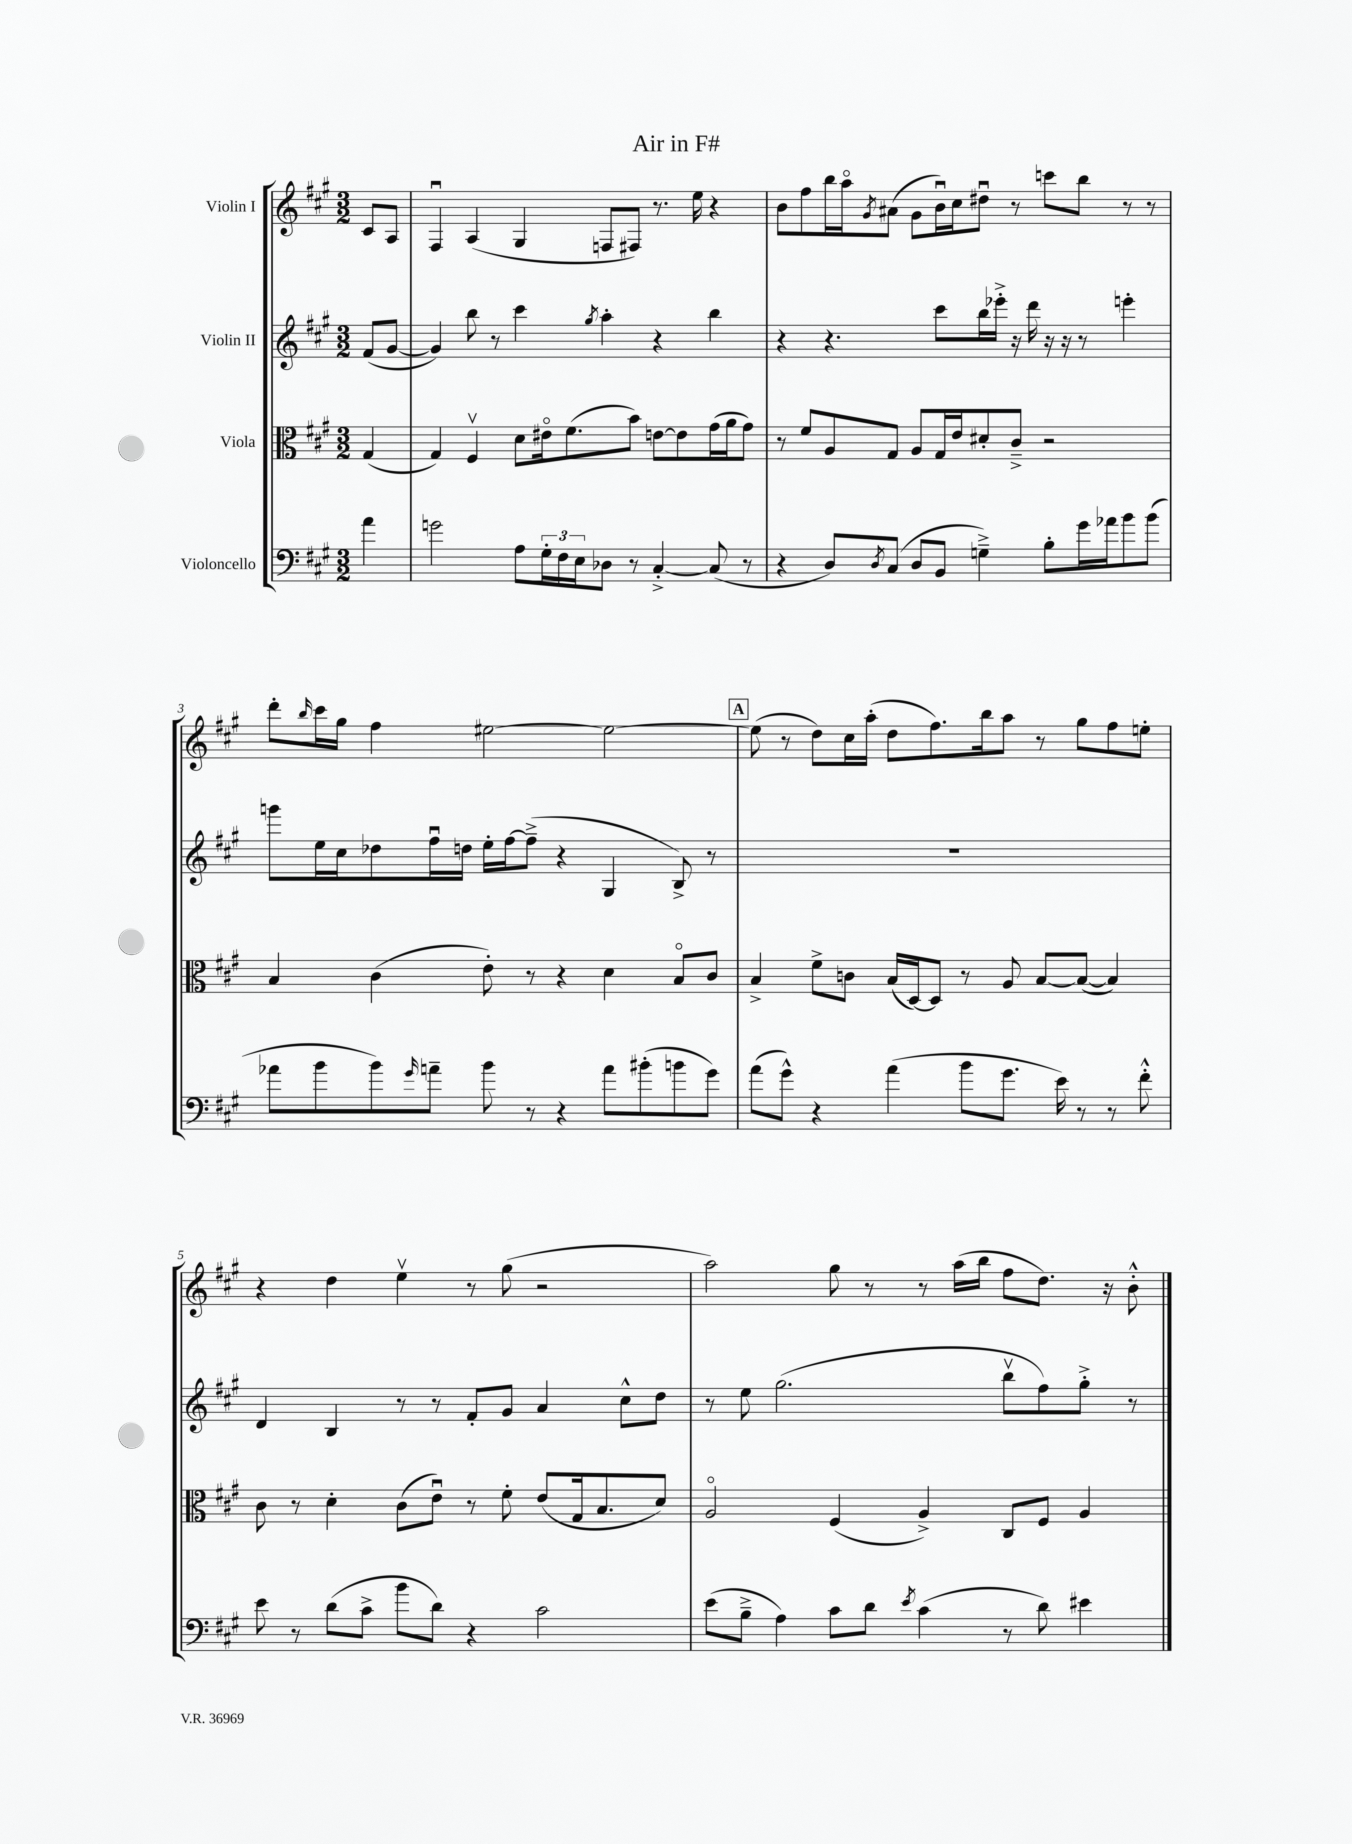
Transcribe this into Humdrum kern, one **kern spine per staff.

**kern	**kern	**kern	**kern
*staff4	*staff3	*staff2	*staff1
*clefF4	*clefC3	*clefG2	*clefG2
*k[f#c#g#]	*k[f#c#g#]	*k[f#c#g#]	*k[f#c#g#]
*M3/2	*M3/2	*M3/2	*M3/2
4a\	(4G#/	(8f#/L	8c#/L
.	.	[8g#/J	8A/J
=	=	=	=
2g\	4G#/)	4g#/])	4F#u/
.	4F#v/	8bb\	(4A/
.	.	8r	.
8A\L	8d\L	4ccc#\	4G#/
24G#'\L	16e#o\k	.	.
24F#\	.	.	.
.	(8.f#\	.	.
24E\J	.	.	.
.	.	8qgg#/	.
8D-\J	.	4aa'\	8F/L
8r	8b\J)	.	8F#/J)
[4C#'^/	[8e\L	4r	8.r
.	8e\]	.	.
.	.	.	16ee\
(8C#/]	(16g#\L	4bb\	4r
.	16a\J	.	.
8r	8g#\J)	.	.
=	=	=	=
4r	8r	4r	8b\L
.	8f#/L	.	8ff#\
8D/L)	8A/	4.r	16bb\L
.	.	.	16aao\J
8qD/	.	.	8qg#/
(8C#/J	8G#/J	.	(8a#\J
8D/L	8A/L	.	8g#\L
8BB/J	16G#/L	8ccc#\L	16bu\L)
.	16e/J	.	16cc#\J
4G~^\)	8d#'/	16bb\L	8dd#u\J
.	.	16eee-'^\JJ	.
.	8c#~^/J	16r	8r
.	.	16ddd\	.
8B'\L	2r	16r	8ccc\L
.	.	16r	.
16g#\L	.	8r	8bb\J
16a-\J	.	.	.
8b\	.	4eee'\	8r
(8b\J	.	.	8r
=	=	=	=
8a-\L	4B/	8ggg\L	8ddd'\L
.	.	.	16qqbb/
8b\	.	16ee\L	16ccc#\L
.	.	16cc#\J	16gg#\JJ
8b\)	(4c#\	8dd-\	4ff#\
16qqg#/	.	.	.
8a~\J	.	16ff#u\L	.
.	.	16dd\JJ	.
8b\	8e'\)	16ee'\LL	[2ee#\
.	.	[16ff#\J	.
8r	8r	(8ff#~^\]J	.
4r	4r	4r	.
8a\L	4d\	4G#/	2ee#\_
(8b#'\	.	.	.
8b\	8Bo/L	8B^/)	.
8g#\J)	8c#/J	8r	.
=	=	=	=
(8a\L	4B^/	1.r	(8ee#\]
8g#^^\J)	.	.	8r
4r	8f#^\L	.	8dd\L)
.	8c\J	.	16cc#\L
.	.	.	(16aa'\JJ
(4a\	(16B/LL	.	8dd\L
.	[16D/J)	.	.
.	8D/]J	.	8.ff#\)
8b\L	8r	.	.
.	.	.	16bb\k
8.g#\J	8A/	.	8aa\J
.	[8B/L	.	8r
16e\)	.	.	.
8r	(8B/_J	.	8gg#\L
8r	4B/])	.	8ff#\
8f#'^^\	.	.	8ee'\J
=	=	=	=
8e\	8c#\	4d/	4r
8r	8r	.	.
(8d\L	4d'\	4B/	4dd\
8c#^\J	.	.	.
8b\L	(8c#\L	8r	4eev\
8d\J)	8eu\J)	8r	.
4r	8r	8f#'/L	8r
.	8f#'\	8g#/J	(8gg#\
2c#\	(8e/L	4a/	2r
.	16G#/k	.	.
.	8.B/	.	.
.	.	8cc#^^\L	.
.	8d/J)	8dd\J	.
=	=	=	=
(8e\L	2Ao/	8r	2aa\)
8B~^\J	.	8ee\	.
4A\)	.	(2.gg#\	.
8c#\L	(4F#/	.	8gg#\
8d\J	.	.	8r
8qe/	.	.	.
(4c#\	4A^/)	.	8r
.	.	.	(16aa\LL
.	.	.	16bb\JJ
8r	8C#/L	8bbv\L	8ff#\L
8d\)	8F#/J	8ff#\)	8.dd\J)
4e#\	4A/	8gg#'^\J	.
.	.	.	16r
.	.	8r	8b'^^\
==	==	==	==
*-	*-	*-	*-
